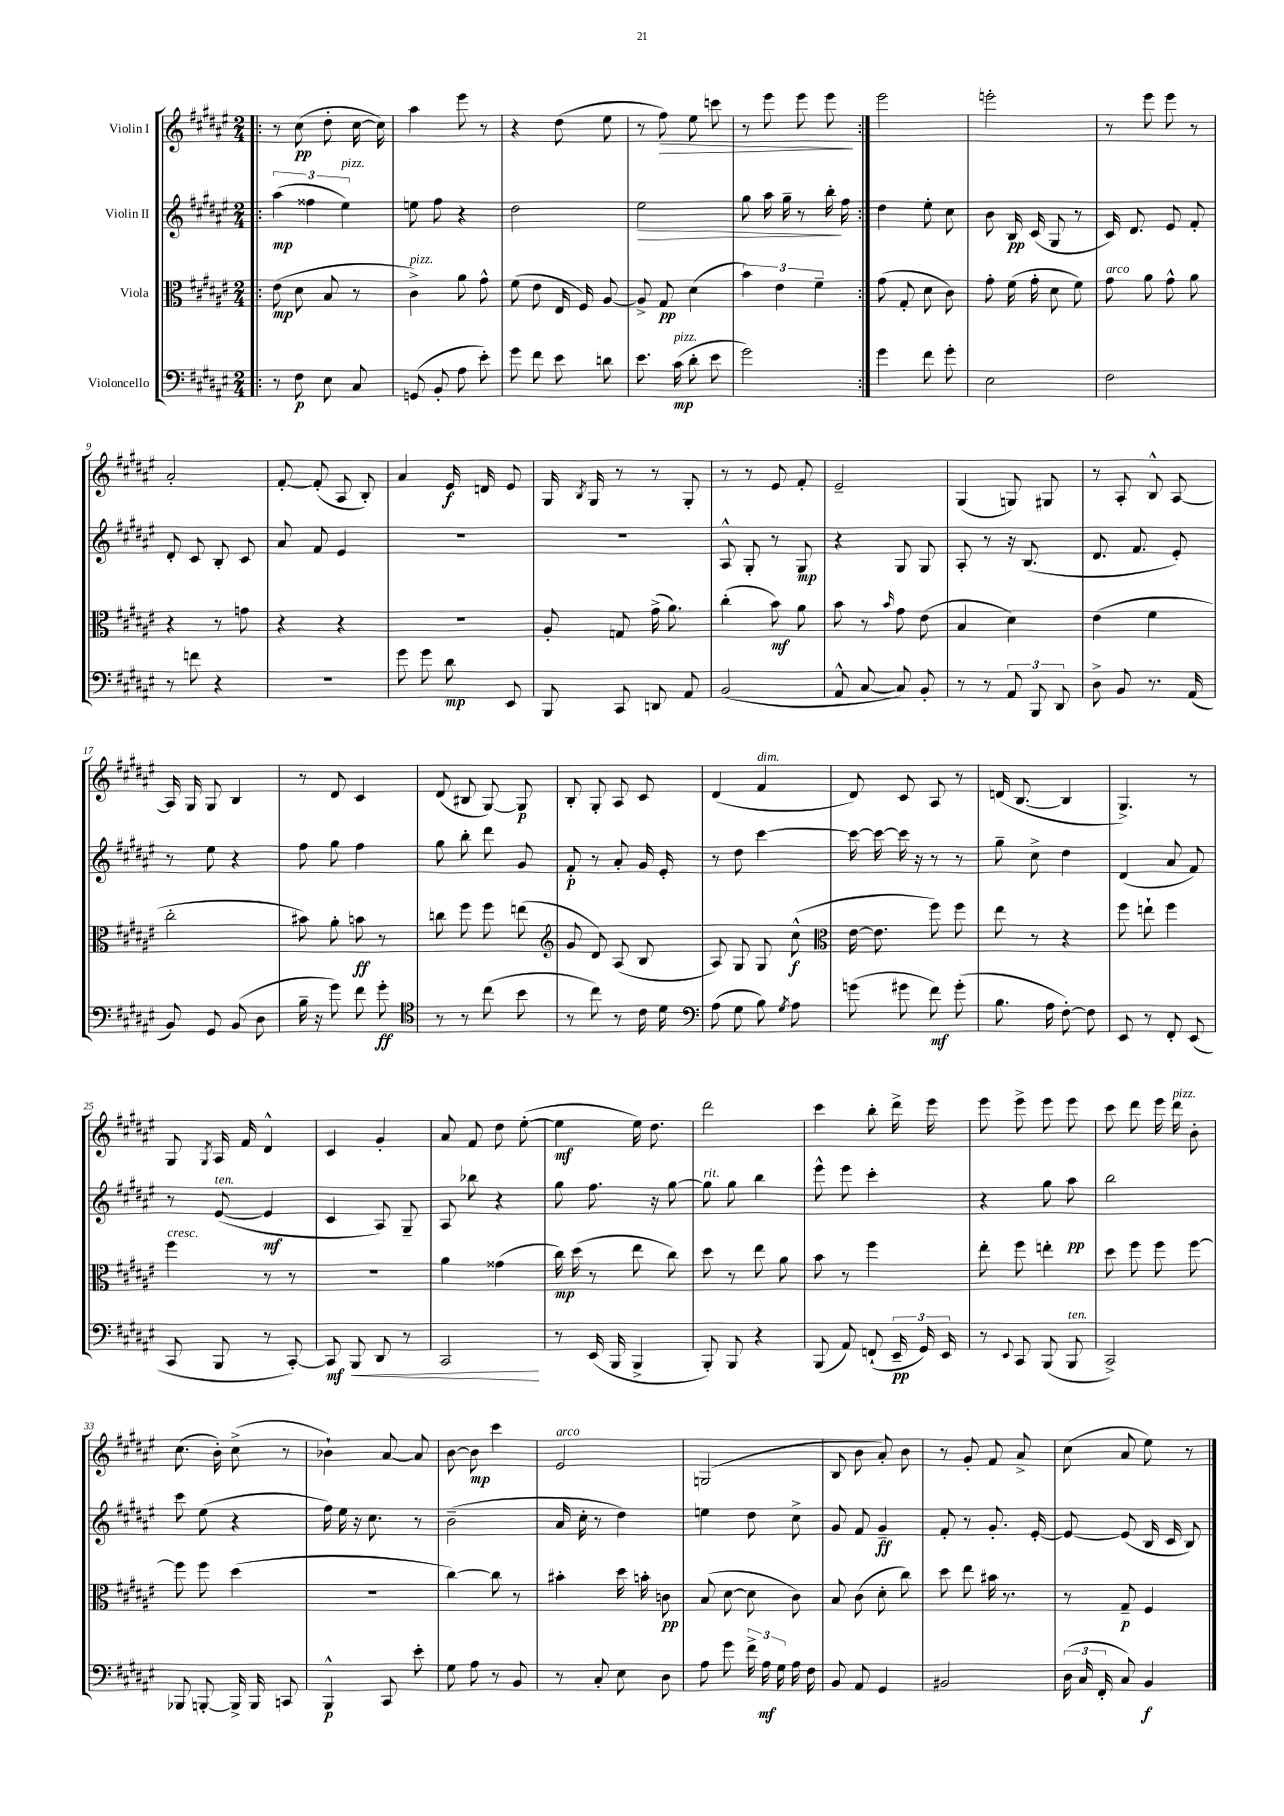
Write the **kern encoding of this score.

**kern	**kern	**kern	**kern
*staff4	*staff3	*staff2	*staff1
*clefF4	*clefC3	*clefG2	*clefG2
*k[f#c#g#d#a#e#]	*k[f#c#g#d#a#e#]	*k[f#c#g#d#a#e#]	*k[f#c#g#d#a#e#]
*M2/4	*M2/4	*M2/4	*M2/4
=!|:	=!|:	=!|:	=!|:
8r	(8e#	(6aa#	8r
8F#	8d#	.	(8cc#
.	.	6ff##	.
8E#	8B	.	8dd#'
.	.	6ee#)	.
8C#	8r	.	[16cc#
.	.	.	16cc#])
=	=	=	=
(8GG	4c#^)	8ee	4aa#
8BB'	.	8ff#	.
8A#	8a#	4r	8eee#
8e#')	8g#^^	.	8r
=	=	=	=
8g#	(8f#	2dd#	4r
8f#	8e#	.	.
8e#	16E#	.	(8dd#
.	16F#)	.	.
8d	[8A#	.	8ee#
=	=	=	=
8.e#	8A#^]	2ee#	8r
.	8G#	.	8ff#)
(16c#	.	.	.
8d#'	(4d#	.	8ee#
8e#	.	.	8ccc
=	=	=	=
2g#)	6b)	8gg#	8r
.	.	16aa#	8eee#
.	6e#	.	.
.	.	16gg#~	.
.	.	8r	8eee#
.	6f#~	.	.
.	.	16bb'	8eee#
.	.	16ff#	.
=:|!	=:|!	=:|!	=:|!
4g#	(8g#	4dd#	2eee#
.	8G#'	.	.
8f#	8d#	8ee#'	.
8g#'	8c#)	8cc#	.
=	=	=	=
2E#	8g#'	8b	2eee'
.	(16f#	16B	.
.	16g#'	(16c#	.
.	8d#	8G#	.
.	8f#)	8r	.
=	=	=	=
2F#	8g#	16c#)	8r
.	.	8.d#	.
.	8a#	.	8eee#
.	8g#^^	8e#	8eee#
.	8a#	8f#'	8r
=	=	=	=
8r	4r	8d#'	2a#'
8f	.	8c#	.
4r	8r	8B'	.
.	8g	8c#	.
=	=	=	=
2r	4r	8a#	[8f#'
.	.	8f#	(8f#']
.	4r	4e#	8A#
.	.	.	8B')
=	=	=	=
8g#	2r	2r	4a#
8g#	.	.	.
8d#	.	.	16e#
.	.	.	16d
8EE#	.	.	8e#
=	=	=	=
8BBB	8A#'	2r	16G#
.	.	.	8qB
.	.	.	16G#
8CC#	8G	.	8r
8DD	(16g#^	.	8r
.	8.a#)	.	.
8AA#	.	.	8G#'
=	=	=	=
(2BB	(4cc#'	8A#^^	8r
.	.	8G#'	8r
.	8b)	8r	8e#
.	8a#	8G#	8f#'
=	=	=	=
8AA#^^	8b	4r	2e#~
[8C#	8r	.	.
.	16qqb	.	.
8C#])	8g#	8G#	.
8BB'	(8e#	8G#	.
=	=	=	=
8r	4B	8A#'	(4G#
8r	.	8r	.
12AA#	4d#)	16r	8G)
.	.	(8.B	.
12BBB	.	.	.
.	.	.	8G#
12DD#	.	.	.
=	=	=	=
8D#^	(4e#	8.d#	8r
8BB	.	.	8A#'
.	.	8.f#	.
8.r	4f#	.	8B^^
.	.	8e#')	[8A#
(16AA#	.	.	.
=	=	=	=
8BB)	2cc#'	8r	16A#]
.	.	.	16G#
8GG#	.	8ee#	8G#
(8BB	.	4r	4B
8D#	.	.	.
=	=	=	=
16B~	8b#)	8ff#	8r
16r	.	.	.
8g#)	8a#'	8gg#	8d#
8f#	8b	4ff#	4c#
8g#'	8r	.	.
=	=	=	=
*clefC4	*	*	*
8r	8cc	8gg#	(8d#
8r	8ff#	8bb'	8B#
(8cc#	8ff#	8ddd#	[8G#)
8b	(8ee	8g#	8G#]
=	=	=	=
*	*clefG2	*	*
8r	8g#	8f#'	8B'
8cc#)	8d#)	8r	8G#'
8r	(8A#	8a#'	8A#
16c#	8B	16g#	8c#
16d#	.	16e#'	.
=	=	=	=
*clefF4	*	*	*
(8A#	8A#)	8r	(4d#
8G#	8G#	8dd#	.
8B)	8G#	[4ccc#	4f#
8qG#	.	.	.
8A#	(8cc#^^	.	.
=	=	=	=
*	*clefC3	*	*
(8g	[16e#	16ccc#_	8d#)
.	8.e#]	16ccc#_	.
8g#	.	16ccc#]	8c#
.	.	16r	.
8f#)	8ff#)	8r	8A#
(8g#'	8ff#	8r	8r
=	=	=	=
8.B	8ee#	8gg#~	(16d
.	.	.	[8.B
.	8r	8cc#^	.
16A#	.	.	.
[8F#')	4r	4dd#	4B]
8F#]	.	.	.
=	=	=	=
8EE#	8ff#	(4d#	4.G#^)
8r	8ee`	.	.
8FF#'	4ff#	8a#	.
(8EE#	.	8f#)	8r
=	=	=	=
8CC#	4ff#	8r	8G#
.	.	.	8qG#
8BBB	.	([8e#	16A#
.	.	.	16f#
8r	8r	4e#]	4d#^^
[8CC#')	8r	.	.
=	=	=	=
8CC#]	2r	4c#	4c#
8BBB	.	.	.
8DD#	.	8A#)	4g#'
8r	.	8G#~	.
=	=	=	=
2CC#	4a#	8A#	8a#
.	.	8bb-	8f#
.	(4g##	4r	8dd#
.	.	.	([8ee#'
=	=	=	=
8r	16cc#)	8gg#	4ee#]
.	(16dd#	.	.
(16EE#	8r	8.ff#	.
16BBB	.	.	.
4BBB^	8ee#	.	16ee#)
.	.	16r	8.dd#
.	8cc#)	[8gg#	.
=	=	=	=
8BBB')	8dd#	8gg#]	2ddd#
8BBB	8r	8gg#	.
4r	8ee#	4bb	.
.	8a#	.	.
=	=	=	=
(8BBB	8b	8eee#^^	4ccc#
8AA#)	8r	8eee#	.
(8FF`	4ff#	4ccc#'	8bb'
24EE#~	.	.	16ddd#^
24GG#)	.	.	.
.	.	.	16eee#
24EE#	.	.	.
=	=	=	=
8r	8ee#'	4r	8eee#
8qqEE#	.	.	.
8CC#	8ff#	.	8eee#^
(8BBB	4ee'	8gg#	8eee#
8BBB	.	8aa#	8eee#
=	=	=	=
2CC#^)	8dd#	2bb	8ccc#
.	8ff#	.	8ddd#
.	8ff#	.	16eee#
.	.	.	16ddd#
.	[8ff#	.	8b'
=	=	=	=
8BBB-	8ff#]	8ccc#	(8.cc#
[8BBB'	8ff#	(8ee#	.
.	.	.	16b')
16BBB^]	(4dd#	4r	(8cc#^
16BBB	.	.	.
8CC	.	.	8r
=	=	=	=
4BBB^^	2r	16ff#)	4b-`)
.	.	16ee#	.
.	.	16r	.
.	.	8.cc#	.
8CC#	.	.	[8a#
8e#'	.	8r	8a#]
=	=	=	=
8G#	[4cc#)	(2b~	[8b
8A#	.	.	8b]
8r	8cc#]	.	4ccc#
8BB	8r	.	.
=	=	=	=
8r	4b#'	16a#	2e#
.	.	16cc#'	.
8C#'	.	8r	.
8E#	16dd#	4dd#)	.
.	16b'	.	.
8D#	8c	.	.
=	=	=	=
8A#	(8B	4ee	(2G
8g#	[8d#	.	.
24f#^	8d#]	8dd#	.
24A#	.	.	.
24G#	.	.	.
16A#	8c#)	8cc#^	.
16F#	.	.	.
=	=	=	=
8BB	8B	8g#	8B
8AA#	(8c#	8f#	8b
4GG#	8d#'	4g#~	8a#')
.	8cc#)	.	8b
=	=	=	=
2BB#	8dd#	8f#'	8r
.	8ee#	8r	8g#'
.	16b#	8.g#'	8f#
.	8.r	.	.
.	.	.	8a#^
.	.	[16e#'	.
=	=	=	=
(24D#	8r	8e#_	(8cc#
24C#	.	.	.
24FF#'	.	.	.
8C#)	8G#~	(8e#]	8a#
4BB	4F#	16B	8ee#)
.	.	16c#	.
.	.	8B)	8r
==	==	==	==
*-	*-	*-	*-
